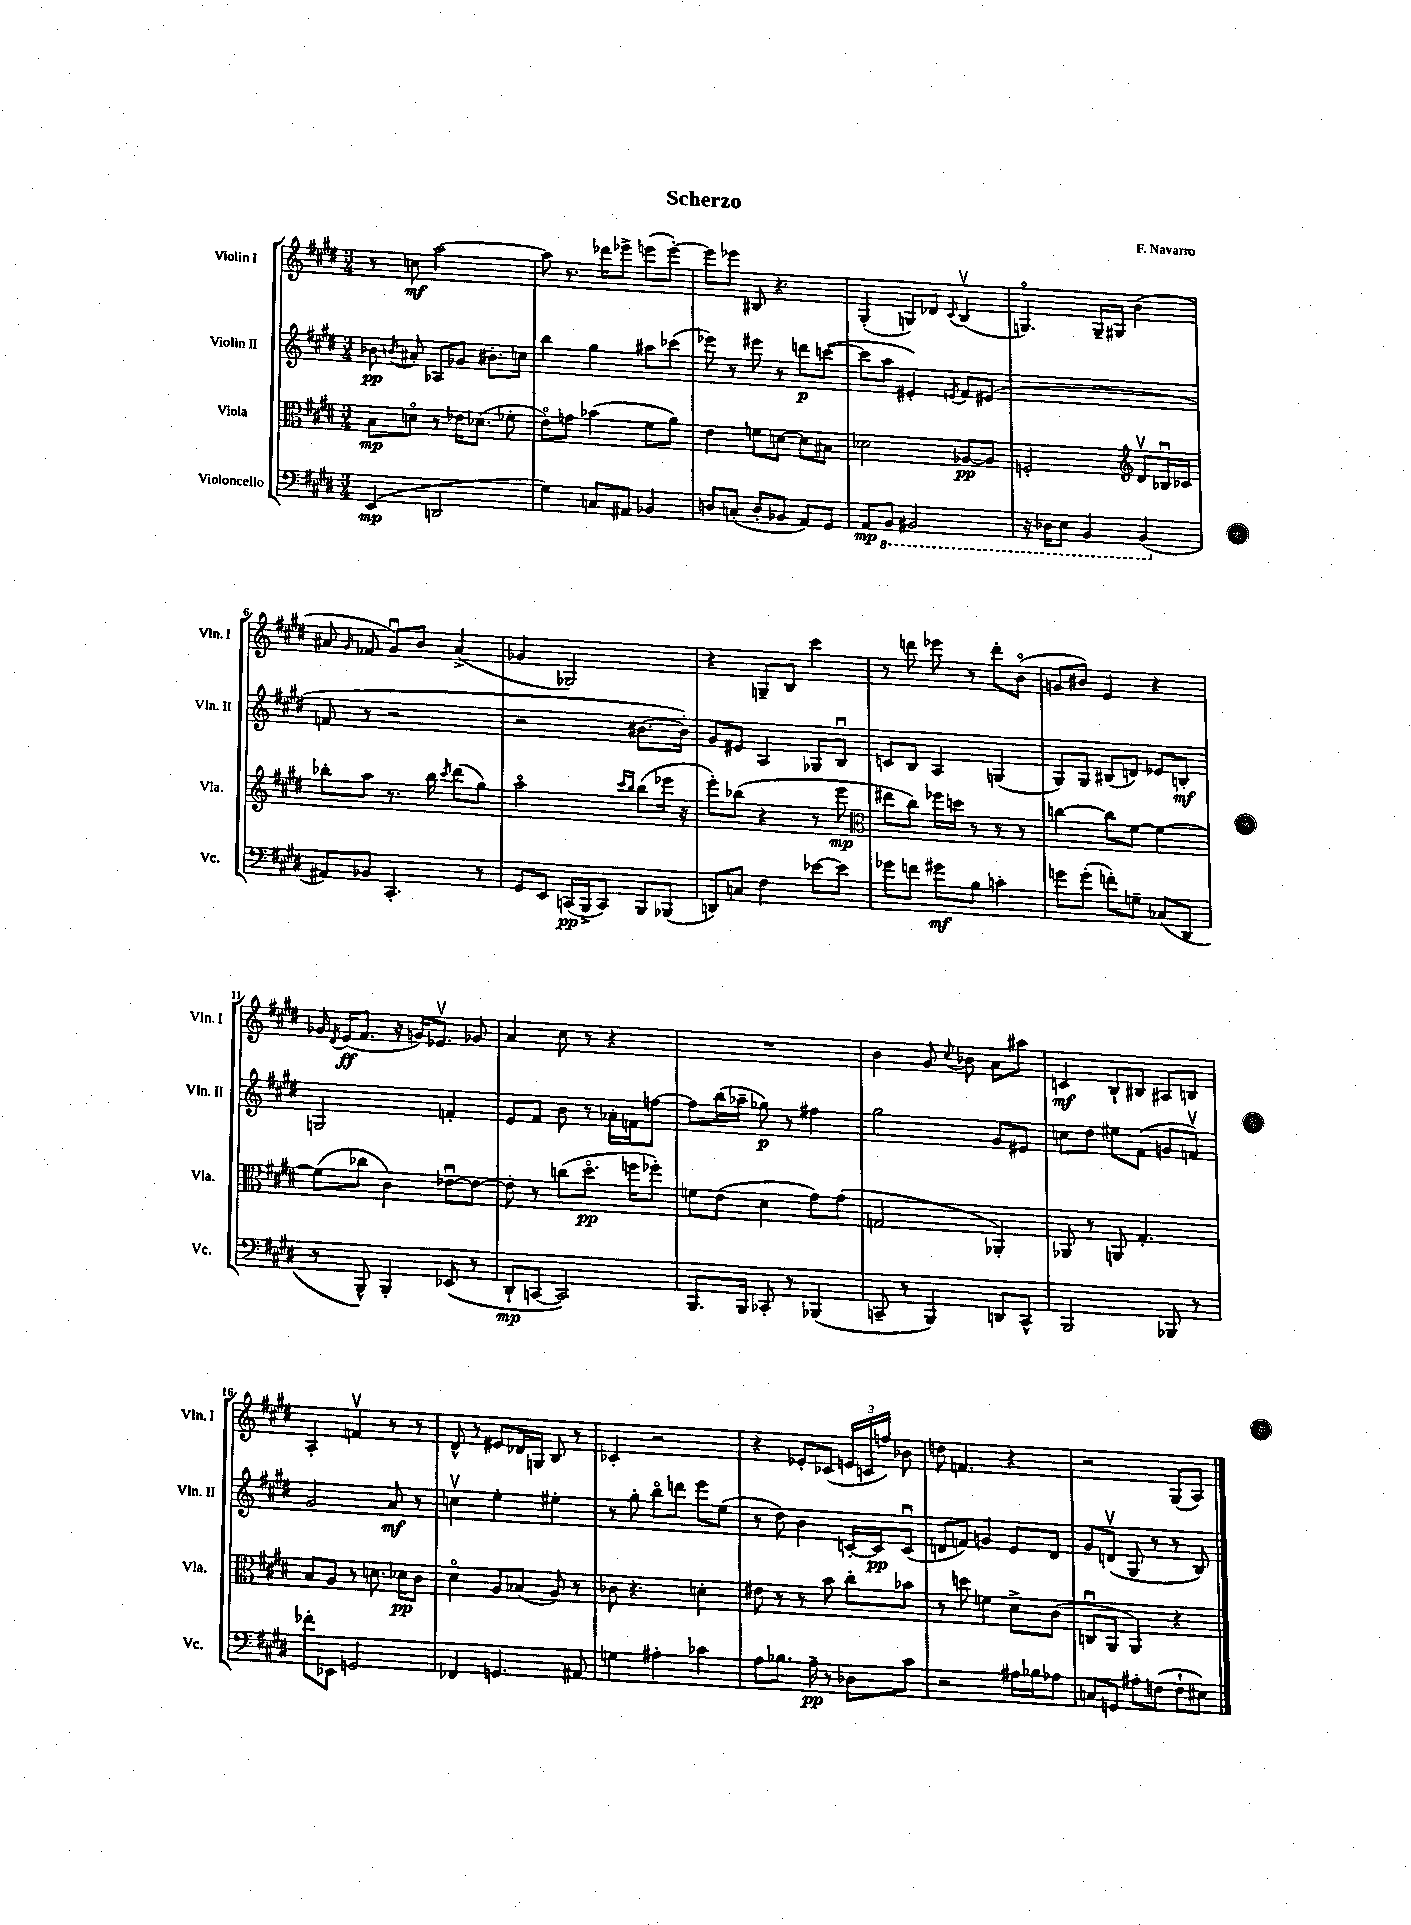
\header { title = "Scherzo" composer = "F. Navarro" }
<<
\new StaffGroup <<
\new Staff = "s0" \with { instrumentName = "Violin I" shortInstrumentName = "Vln. I" } {
    \clef treble \key e \major \numericTimeSignature \time 3/4
    \autoBeamOff r8 c''8\mf a''2~ |
    a''8 r8. des'''16[ ees'''8]-> e'''8[( e'''8]~-.) |
    e'''8[ ees'''8] bis8 r4. |
    gis4-.( g8[) des'8] \appoggiatura { cis'8 } b4\upbow( |
    g4.\flageolet) g16[-- gis16] b'4( |
    ais'8 \grace { gis'16 } fes'8 gis'8[\downbow) b'8] ais'4->( |
    ges'4 ges2) |
    r4 g8[-- b8] cis'''4 |
    r8 d'''8 ees'''8 r8 d'''8[-. b'8]\flageolet( |
    g'8[ bis'8]) e'4 r4 |
    ges'16 \acciaccatura { dis'8 } e'16[\ff( fis'8.] r16 g'16[) ees'8.]\upbow ges'8 |
    a'4 cis''8 r8 r4 |
    R2. |
    b'4 gis'8 \appoggiatura { cis''8 } bes'8 a'8[ ais''8] |
    c'4\mf b8[-! bis8] ais8[ b8] |
    a4-. f'4\upbow r8 r8 |
    dis'8-^ r8 eis'8[ des'16 g16] b8 r8 |
    ces'4-. r2 |
    r4 ees'8[-. ces'8]( \tuplet 3/2 { e'16[ c'16 f''16]) } bes'8 |
    d''8 f'4. r4 |
    r2 gis8[( a8]) \bar "|." |
}
\new Staff = "s1" \with { instrumentName = "Violin II" shortInstrumentName = "Vln. II" } {
    \clef treble \key e \major \numericTimeSignature \time 3/4
    \autoBeamOff bes'8\pp \acciaccatura { b'8 } ais'8-. aes8[ ges'8] bis'8.[-. c''16] |
    b''4 gis''4 ais''8[ ces'''8]( |
    ees'''8) r8 eis'''8 r8 d'''8[\p c'''8]~( |
    c'''8[ a''8] eis'4-.) \acciaccatura { e'8 } fis'8[ eis'8]( |
    R2. |
    f'8 r8 r2 |
    r2 bis'8.[~ bis'16]-.) |
    gis'8[ eis'8] a4 ges8[ b8]\downbow |
    c'8[ b8] a4 g4( |
    gis8[) gis8] bis8[( d'8]) ees'8[ b8]-.\mf |
    g2 f'4-. |
    e'8[ fis'8] b'8 r8 aes'16[-. f'16 f''8]~ |
    f''8[ b''16( aes''16]-- ges''8\p) r8 fis''4 |
    gis''2 gis'8[ eis'8] |
    c''8[ dis''8] eis''8[ fis'8]( g'8[ f'8]\upbow) |
    gis'2 a'8\mf r8 |
    c''4\upbow e''4-. eis''4-. |
    r8 gis''8-. b''8[\flageolet d'''8] e'''8[ e''8]( |
    r8 dis''8) b'4 c'16[~-. c'16\pp c'8]\downbow( |
    d'8[ f'8]) g'4 e'8[ d'8] |
    gis'8[ d'8]\upbow( gis8 r8 r8 b8) \bar "|." |
}
\new Staff = "s2" \with { instrumentName = "Viola" shortInstrumentName = "Vla." } {
    \clef alto \key e \major \numericTimeSignature \time 3/4
    \autoBeamOff b8[\mp d'8]\flageolet r8 ees'16[ des'8.]( fes'8-. |
    e'8[\flageolet) g'8] bes'4( fis'8[ a'8]) |
    e'4 f'8[ d'8]~ d'8[ bis8] |
    des'2 aes8[~\pp aes8] |
    f2-. \clef treble dis'8[\upbow bes16\downbow ces'16] |
    bes''8[-. a''8] r8. bes''16 \acciaccatura { cis'''8 } dis'''8[( gis''8]) |
    a''2\flageolet \grace { cis'''16[ b''16] } b''8[( ees'''16] r16 |
    e'''8[-.) bes''8]( r4 r8 e'''8\mp |
    \clef alto eis''8[ cis''8]) fes''16[ d''16] r8 r8 r8 |
    c''4~ c''8[ fis'8]~ fis'4~ |
    fis'8[( ces''8] cis'4) ees'8[~\downbow ees'8]~ |
    ees'8-. r8 c''8[( dis''8.]\flageolet\pp f''16[ fes''8]-.) |
    f'8[ e'8]( dis'4 gis'8[) gis'8]( |
    g2 aes,4-.) |
    aes,8 r8 a,8 gis4.-. |
    b8[ a8] r8 d'8. des'16[\pp cis'8] |
    dis'4\flageolet a8[ bes8]( a8) r8 |
    ces'8 r4. d'4-. |
    eis'8 r8 r8 b'8 cis''8[-. bes'8] |
    r8 d''8 f'4 dis'8[-> cis'8]( |
    c8[\downbow a,8] a,4) r4 \bar "|." |
}
\new Staff = "s3" \with { instrumentName = "Violoncello" shortInstrumentName = "Vc." } {
    \clef bass \key e \major \numericTimeSignature \time 3/4
    \autoBeamOff e,4\mp( d,2 |
    gis4) c8[ ais,8] bes,4 |
    d8[ c8]-.( d8[-. bes,8] a,8[) gis,8] |
    a,8[\mp \ottava #-1 b,,8] bis,,2 |
    r16 des,16[ e,8] b,,4 b,,4( \ottava #0 |
    ais,8[) bes,8] cis,4.-. r8 |
    gis,8[ e,8] c,16[\pp( b,,16-> c,8]) b,,8[ bes,,8]( |
    d,8[) c8] fis4 ees'8[~ ees'8] |
    ges'8[ f'8] gis'8[\mf b8] c'4-. |
    g'8[ g'8]-.( f'8[-.) g8]-- ces8[( dis,8] |
    r8 b,,8-^) b,,4-. ees,8( r8 |
    dis,8[-!\mp c,8]~ c,2) |
    b,,8.[ b,,16] ces,8-. r8 bes,,4( |
    c,8-- r8 b,,4) d,8[ c,8]-^ |
    b,,2 bes,,8 r8 |
    fes'8[-. ees,8] g,2 |
    fes,4 g,4. ais,8 |
    g4 ais4-. ces'4 |
    a8[ bes8.] a16--\pp r8 des8[ cis'8] |
    r2 ais16[ bes16 aes8] |
    c8[ g,8] ais8[-. f8]( f8[-! eis8]) \bar "|." |
}
>>
>>
